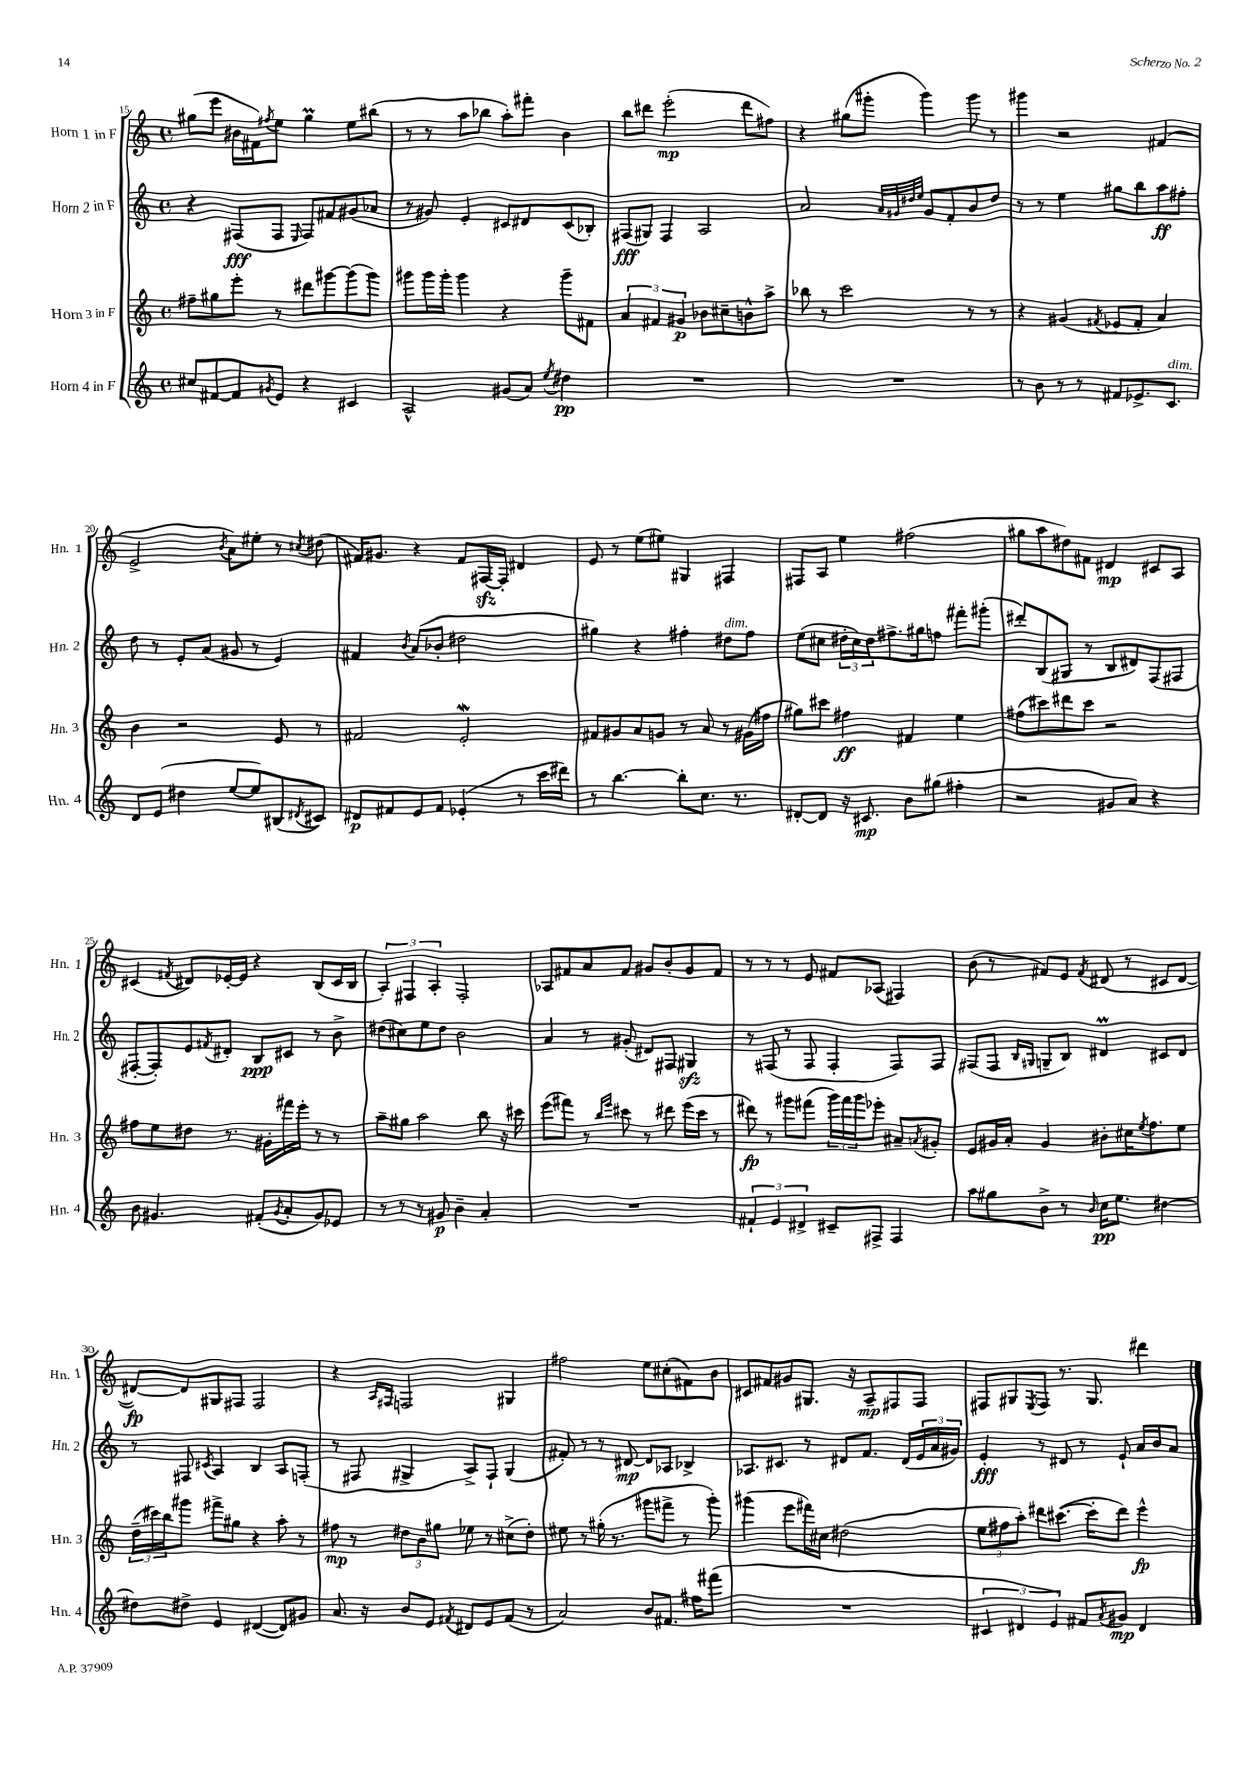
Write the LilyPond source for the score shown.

<<
\new StaffGroup <<
\new Staff = "s0" \with { instrumentName = "Horn 1 in F" shortInstrumentName = "Hn. 1" } {
    \clef treble \key c \major \defaultTimeSignature \time 4/4
    gis''8( e'''8 bis'16 fis'16) \acciaccatura { fis''8 } e''8 gis''4\prall e''8 bis''8( |
    r8 r8 a''8 bes''8 a''8-.) fis'''8-. b'4 |
    b''8 dis'''8 e'''2-.\mp( dis'''8 fis''8) |
    r4 gis''8( gis'''8-. gis'''4) gis'''8 r8 |
    gis'''4 r2 fis'4( |
    e'2-> \acciaccatura { b'8 } a'8) eis''8-. r8 \acciaccatura { cis''8 } dis''8( |
    fis'16) gis'8. r4 fis'8 fis16~\sfz fis16-. dis'4 |
    e'8 r8 e''8( eis''8) gis4 fis4 |
    fis8 a8 e''4 fis''2( |
    gis''8 a''8 dis''8) fis'8 dis'4\mp cis'8 a8 |
    cis'4( \acciaccatura { fis'8 } dis'8) ees'16~-. ees'16 r4 b8( cis'16 b16 |
    \tuplet 3/2 { a4-.) fis4 a4-. } fis2-. |
    aes8 fis'8 a'8 fis'8 gis'8 b'8-. gis'8 fis'8 |
    r8 r8 r8 e'8 fis'8 aes8( fis4) |
    b'8( r8 fis'8) e'8 \acciaccatura { fis'8 } dis'8( r8 cis'8 dis'8~ |
    dis'8~\fp) dis'8 gis8 fis8 fis2 |
    r4 \grace { a16 fis16 } f2 gis4 |
    fis''2 e''8 cis''8-.( fis'8) b'8 |
    cis'8 fis'8 gis'8 gis8. r16 a8--\mp fis8 fis8 |
    fis8 gis8 \acciaccatura { e8 } fis8 r8. gis8. dis'''4 \bar "|." |
}
\new Staff = "s1" \with { instrumentName = "Horn 2 in F" shortInstrumentName = "Hn. 2" } {
    \clef treble \key c \major \defaultTimeSignature \time 4/4
    r4 fis8\fff( fis8 \grace { e16 } fis8) fis'8 gis'8( aes'8 |
    r8 gis'8) e'4-. cis'8 dis'8 cis'8( bes8-.) |
    fis8\fff( gis8) fis4 a2 |
    a'2 \grace { a'32 gis'32 dis''32 e''32 } gis'8 f'8-. b'8 dis''8 |
    r8 r8 e''4 gis''8 b''8 a''8\ff fis''8-. |
    d''8 r8 e'8-. a'8( gis'8 r8 e'4) |
    fis'4 \acciaccatura { b'8 } a'8( bes'8-. dis''2 |
    gis''4) r4 fis''4-. dis''8^\markup { \italic "dim." } fis''8 |
    e''8( cis''8 \tuplet 3/2 { dis''16-. cis''16) dis''16 } fis''8.-> gis''16 f''8 fis'''8-. gis'''8-.( |
    dis'''8-.) b8( gis8 r8 b8 dis'8) f8( fis8 |
    fis8~-. fis8-.) e'8 \acciaccatura { fis'8 } dis'8-. b8\ppp cis'8 r8 b'8-> |
    dis''8( cis''8) e''8 dis''8 b'2 |
    a'4 r8 gis'8-.( dis'8) fis8 gis4\sfz |
    r8 fis8( r8 fis8 fis4-. fis8) fis8 |
    fis8( fis8 \grace { b16 gis16 } g8-- b8) dis'4\prall cis'8 dis'8 |
    r8 fis8 \acciaccatura { cis'8 } a4 b4 a8 f8-.( |
    r8 fis8 gis4-> a8->) fis8-! gis4( |
    fis'8-.) r8 r8 dis'8~\mp dis'8 aes8 bes4-> |
    aes8. cis'8. r8 dis'8 f'8. dis'16( \tuplet 3/2 { e'16 a'16 gis'16) } |
    e'4-.\fff r8 dis'8 r8 e'8-! a'16 b'16 a'8 \bar "|." |
}
\new Staff = "s2" \with { instrumentName = "Horn 3 in F" shortInstrumentName = "Hn. 3" } {
    \clef treble \key c \major \defaultTimeSignature \time 4/4
    fis''8-- gis''8 e'''8-. r8 dis'''8 gis'''8~ gis'''8( gis'''8) |
    gis'''8 gis'''16 gis'''16-. gis'''4 r4 gis'''8-- fis'8 |
    \tuplet 3/2 { a'4 fis'4 gis'4\p } bes'8 cis''8-- b'8-^ a''8-> |
    bes''8 r8 c'''2 r8 r8 |
    r4 gis'4( \acciaccatura { fis'8 } ees'8 fis'8-. a'4) |
    b'4 r2 e'8 r8 |
    fis'2 e'2-.\mordent |
    fis'8 gis'8 a'8 g'8 r8 a'8 r8 gis'16( fis''16 |
    gis''8) cis'''8 fis''4\ff fis'4 e''4 |
    fis''8( cis'''8) dis'''8 cis'''8 r2 |
    fis''8 e''8 dis''8 r8. gis'16-. fis'''16 e'''16-. r8 r8 |
    a''8-- gis''8 a''2 b''8 r16 cis'''16 |
    e'''8( fis'''8) r8 \grace { b''16 e'''16 } cis'''8 r8 dis'''8 e'''16( cis'''16 r8 |
    dis'''8\fp) r8 gis'''8 fis'''8( \tuplet 3/2 { gis'''16) fis'''16 gis'''16 } ees'''8-. ais'8-- \acciaccatura { a'8 } gis'8-. |
    e'8 gis'16 a'16-. gis'4 bis'8-. cis''16 \acciaccatura { e''8 } f''8. e''8 |
    \tuplet 3/2 { d''16--( cis'''16) b''16 } gis'''8 fis'''8-> gis''8 r4 a''8-. r8 |
    fis''8\mp r8 \tuplet 3/2 { dis''8 b'8 gis''8 } ees''8 r8 cis''8->( dis''8-.) |
    eis''8 r8 gis''16-.( r8. gis'''8 fis'''8-> r8 gis'''8-.) |
    gis'''4( e'''8 fis'''16) cis''16 dis''2( |
    \tuplet 3/2 { e''8 fis''8 a''8-.) } dis'''8 cis'''8.~( cis'''16-. dis'''8) e'''4-^\fp \bar "|." |
}
\new Staff = "s3" \with { instrumentName = "Horn 4 in F" shortInstrumentName = "Hn. 4" } {
    \clef treble \key c \major \defaultTimeSignature \time 4/4
    cis''8 fis'8~ fis'8 \acciaccatura { gis'8 } e'8 r4 cis'4 |
    a2-^ gis'8( a'8) \acciaccatura { e''8 } dis''4\pp |
    R1 |
    R1 |
    r8 b'8 r8 r8 fis'8 ees'8.-> c'8.^\markup { \italic "dim." } |
    d'8 e'8( dis''4 e''8~ e''8) bis8( \acciaccatura { dis'8 } cis'8) |
    dis'8\p fis'8 e'8 fis'8 ees'4-.( r8 c'''16 dis'''16) |
    r8 b''4.~ b''8-. c''8. r8. |
    dis'8~-. dis'8 r16 cis'8.\mp b'8 gis''8( fis''4-. |
    r2 gis'8 a'8) r4 |
    b'8 gis'4. fis'8-.( \acciaccatura { gis'8 } a'8-. gis'8) ees'8 |
    r8 r8 r8 gis'8\p b'4-- a'4-. |
    R1 |
    \tuplet 3/2 { fis'4-! e'4 dis'4-> } cis'8-- fis8-> fis4 |
    a''8 gis''8 b'8-> r8 \grace { b'16 } c''16\pp e''8. dis''4~ |
    dis''8 dis''8-> e'4 dis'4~( dis'8) gis'8 |
    a'8. r16 b'8 e'8 \acciaccatura { fis'8 } dis'8 e'8 fis'8( r8 |
    a'2) b'8 fis'8. fis''16 fis'''8( |
    R1 |
    \tuplet 3/2 { cis'4 dis'4 e'4) } fis'8 \acciaccatura { a'8 } gis'8\mp dis'4 \bar "|." |
}
>>
>>
\layout { \context { \Score currentBarNumber = #15 } }
